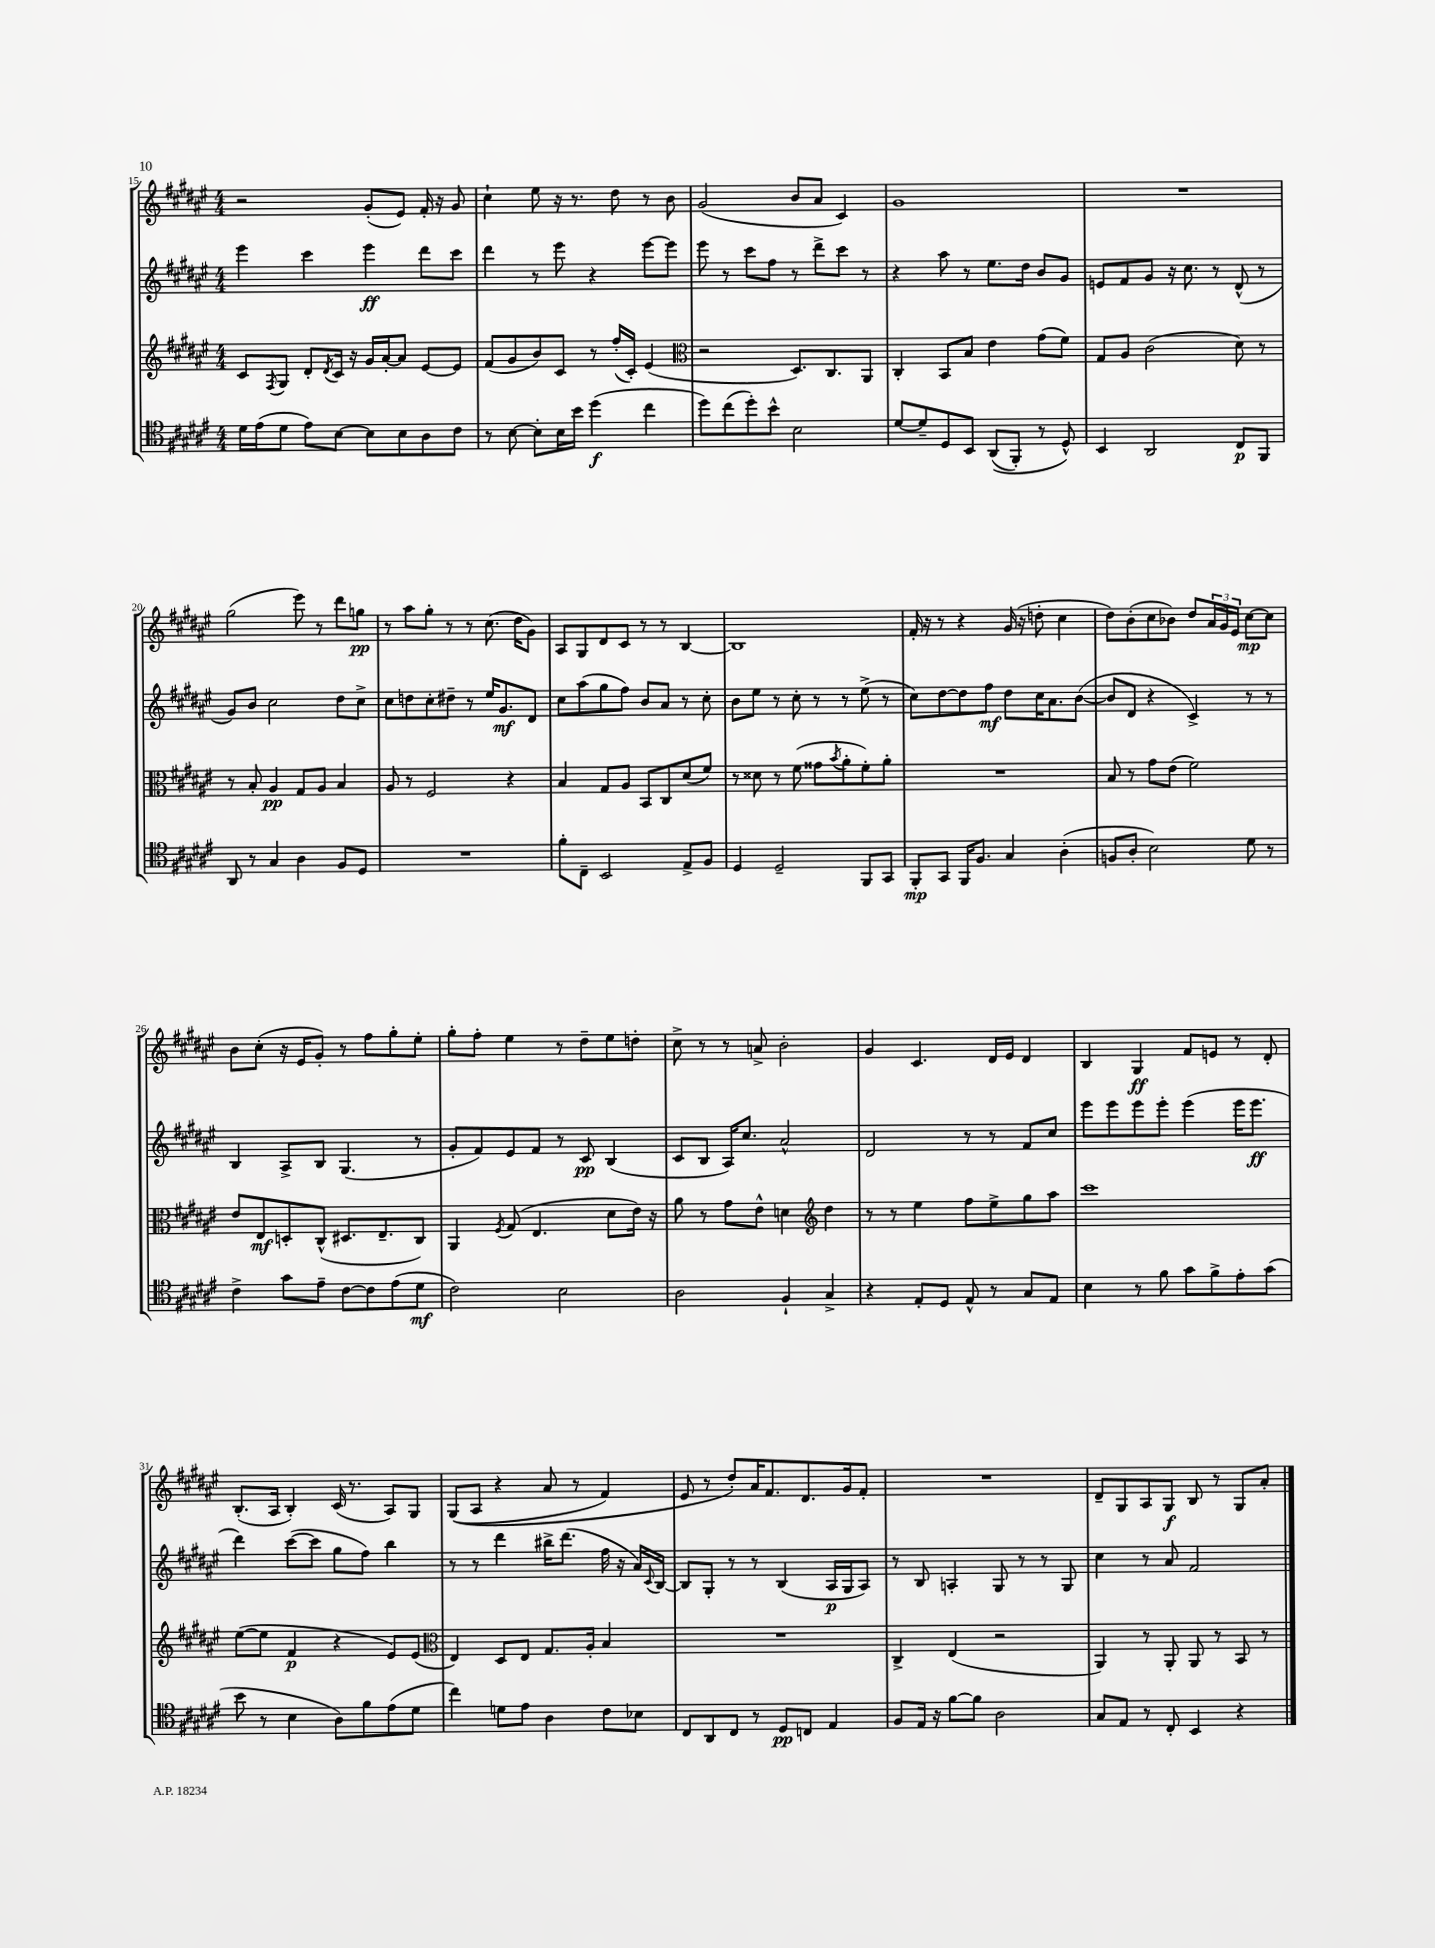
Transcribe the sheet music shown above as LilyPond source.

<<
\new StaffGroup <<
\new Staff = "s0" {
    \clef treble \key fis \major \numericTimeSignature \time 4/4
    r2 gis'8-.( eis'8) fis'16-. r16 gis'8 |
    cis''4-! eis''8 r16 r8. dis''8 r8 b'8 |
    gis'2( b'8 ais'8 cis'4) |
    gis'1 |
    R1 |
    gis''2( eis'''8) r8 dis'''8 g''8\pp |
    r8 ais''8 gis''8-. r8 r8 cis''8.( dis''16 gis'8) |
    ais8 gis8 dis'8 cis'8 r8 r8 b4~ |
    b1 |
    fis'16-. r16 r8 r4 gis'16( r16 d''8-. cis''4 |
    dis''8) b'8-.( cis''8 bes'8) dis''8 \tuplet 3/2 { ais'16 gis'16 eis'16 } cis''8~\mp cis''8 |
    b'8 cis''8-.( r16 eis'16 gis'8-.) r8 fis''8 gis''8-. eis''8-. |
    gis''8-. fis''8-. eis''4 r8 dis''8-- eis''8 d''8-. |
    cis''8-> r8 r8 a'8-> b'2-. |
    gis'4 cis'4. dis'16 eis'16 dis'4 |
    b4 gis4\ff fis'8 e'8 r8 dis'8-. |
    b8.-.( ais16 b4-.) cis'16( r8. ais8) gis8 |
    gis8(\( ais8 r4 ais'8 r8 fis'4) |
    eis'8 r8 dis''8-.\) ais'16 fis'8. dis'8. gis'16 fis'8-. |
    R1 |
    dis'8-- gis8 ais8 gis8\f b8 r8 gis8 ais'8-. \bar "|." |
}
\new Staff = "s1" {
    \clef treble \key fis \major \numericTimeSignature \time 4/4
    eis'''4 cis'''4 eis'''4\ff dis'''8 cis'''8 |
    dis'''4 r8 eis'''8 r4 eis'''8~ eis'''8 |
    eis'''8 r8 cis'''8 fis''8 r8 dis'''8-> cis'''8 r8 |
    r4 ais''8 r8 eis''8. dis''16 b'8 gis'8 |
    e'8 fis'8 gis'8 r16 cis''8. r8 dis'8-^( r8 |
    gis'8) b'8 cis''2 dis''8 cis''8-> |
    cis''8 d''8 cis''8-. dis''8-- r8 eis''16 gis'8.\mf dis'8 |
    cis''8 ais''8( gis''8 fis''8) b'8 ais'8 r8 cis''8-. |
    b'8 eis''8 r8 cis''8-. r8 r8 eis''8->( r8 |
    cis''8) dis''8~ dis''8 fis''8\mf dis''8 cis''16 ais'8. b'8~( |
    b'8 dis'8 r4 cis'4->) r8 r8 |
    b4 ais8-> b8 gis4.( r8 |
    gis'8-. fis'8) eis'8 fis'8 r8 cis'8\pp b4( |
    cis'8 b8 ais16) cis''8. ais'2-^ |
    dis'2 r8 r8 fis'8 cis''8 |
    eis'''8 eis'''8 eis'''8 eis'''8-. eis'''4( eis'''16 eis'''8.\ff |
    dis'''4) cis'''8~( cis'''8 gis''8 fis''8) b''4 |
    r8 r8 dis'''4 bis''16-> dis'''8.( fis''16 r16 ais'16) \appoggiatura { cis'8 } b16~ |
    b8 gis8-. r8 r8 b4( ais16\p gis16 ais8) |
    r8 b8 a4-. gis8 r8 r8 gis8 |
    cis''4 r8 ais'8 fis'2 \bar "|." |
}
\new Staff = "s2" {
    \clef treble \key fis \major \numericTimeSignature \time 4/4
    cis'8 \acciaccatura { fis8 } gis8 dis'8-. \acciaccatura { dis'8 } cis'16 r16 gis'16 ais'16~-. ais'8 eis'8~ eis'8 |
    fis'8( gis'8 b'8) cis'8 r8 fis''16-.( cis'16-.) eis'4( |
    \clef alto r2 dis8.) cis8. ais,8 |
    cis4-. b,8 b8 eis'4 gis'8( fis'8) |
    gis8 ais8 cis'2( dis'8) r8 |
    r8 b8-. ais4\pp gis8 ais8 b4 |
    ais8 r8 fis2 r4 |
    b4 gis8 ais8 b,8 cis8 dis'8( fis'8) |
    r8 disis'8 r8 fis'8( gisis'8 \acciaccatura { b'8 } ais'8-. fis'8-.) ais'8-. |
    R1 |
    b8 r8 gis'8 eis'8( fis'2) |
    eis'8 eis8\mf d8-. cis8-^( dis8. eis8.-- cis8) |
    ais,4 \acciaccatura { fis8 } gis8( eis4. dis'8 eis'16) r16 |
    ais'8 r8 gis'8 eis'8-^ d'4 \clef treble dis''4 |
    r8 r8 eis''4 fis''8 eis''8-> gis''8 ais''8 |
    cis'''1 |
    eis''8~( eis''8 fis'4\p r4 eis'8) eis'8( |
    \clef alto eis4) dis8 eis8 gis8. ais16-. b4 |
    R1 |
    cis4-> eis4( r2 |
    ais,4) r8 ais,8-. ais,8 r8 b,8 r8 \bar "|." |
}
\new Staff = "s3" {
    \clef tenor \key fis \major \numericTimeSignature \time 4/4
    dis'16 eis'16( dis'8 eis'8) b8~ b8 b8 ais8 cis'8 |
    r8 b8~ b8-. b16 b'16 dis''4\f( cis''4 |
    dis''8) cis''8( dis''8-.) b'8-^ b2 |
    dis'8~ dis'8-- dis8 b,8 ais,8(\( fis,8-.) r8 dis8-^\) |
    b,4 ais,2 cis8\p fis,8 |
    ais,8 r8 gis4 ais4 fis8 dis8 |
    R1 |
    fis'8-. cis8-- b,2 eis8-> fis8 |
    dis4 dis2-- fis,8 gis,8 |
    fis,8-.\mp gis,8 fis,16 fis8. gis4 ais4-.( |
    f8 ais8-. b2) dis'8 r8 |
    cis'4-> gis'8 eis'8-- cis'8~ cis'8 eis'8( dis'8\mf |
    cis'2) b2 |
    ais2 fis4-! gis4-> |
    r4 eis8-. dis8 eis8-^ r8 gis8 eis8 |
    b4 r8 fis'8 gis'8 fis'8-> eis'8-. gis'8( |
    b'8 r8 b4 ais8) fis'8 eis'8( dis'8 |
    cis''4) d'8 eis'8 ais4 cis'8 bes8 |
    cis8 ais,8 cis8 r8 dis8\pp c8 eis4 |
    fis8 eis16 r16 fis'8~ fis'8 ais2 |
    gis8 eis8 r8 cis8-. b,4 r4 \bar "|." |
}
>>
>>
\layout { \context { \Score currentBarNumber = #15 } }
